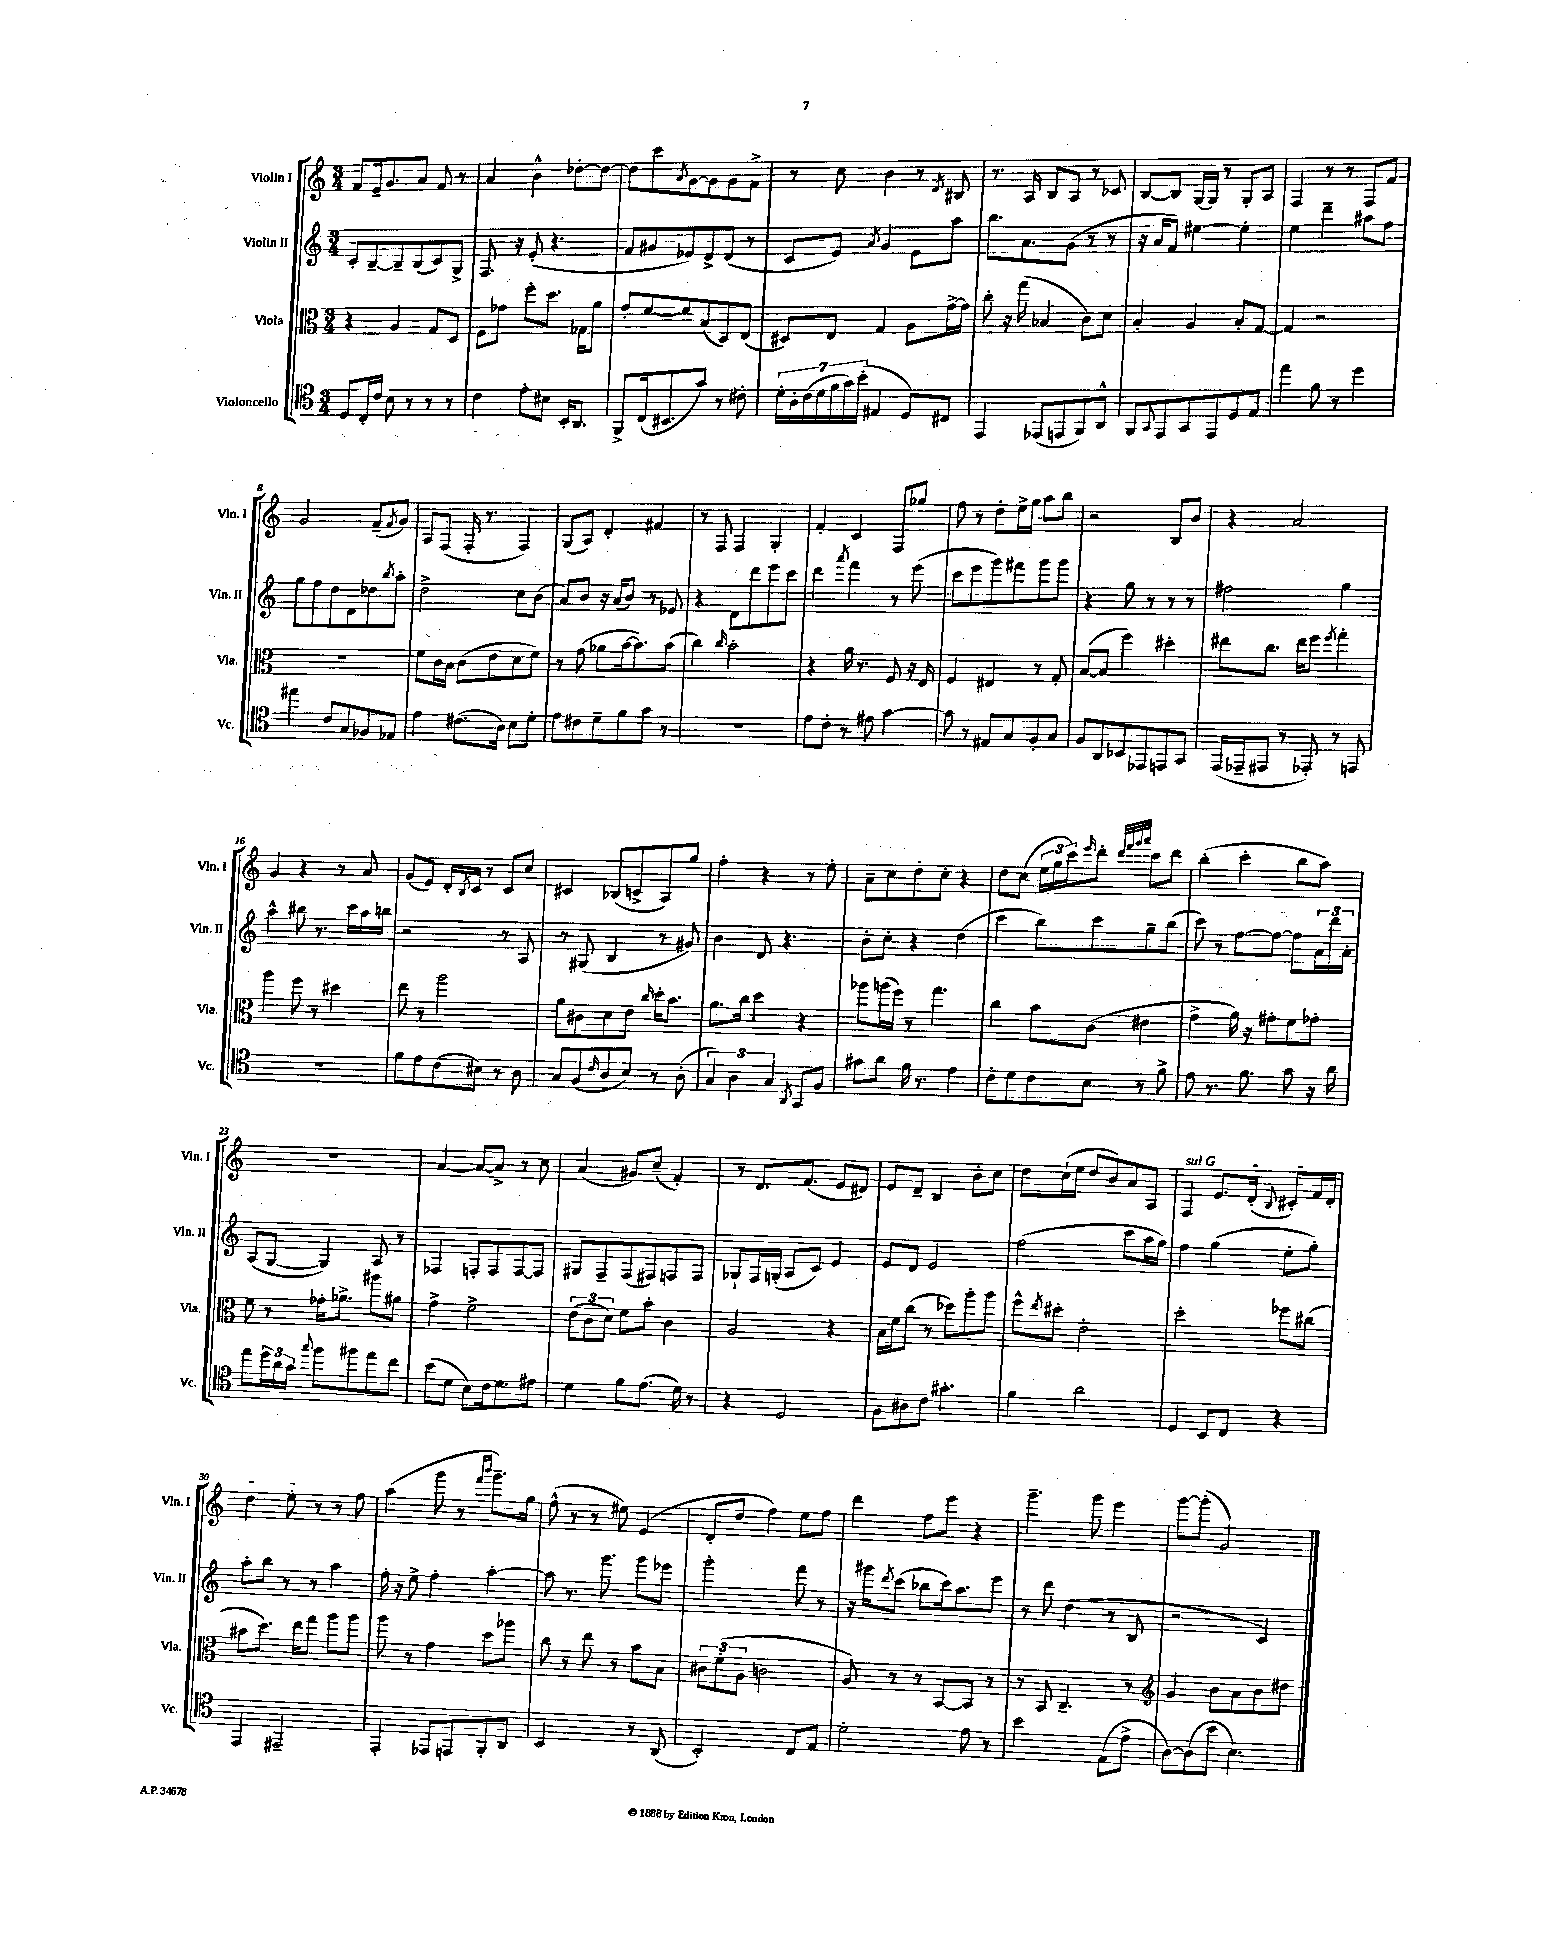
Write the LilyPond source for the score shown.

<<
\new StaffGroup <<
\new Staff = "s0" \with { instrumentName = "Violin I" shortInstrumentName = "Vln. I" } {
    \clef treble \key c \major \numericTimeSignature \time 3/4
    f'8 e'16-- g'8. a'8 f'8 r8 |
    a'4 b'4-^ des''8~-. des''8~ |
    des''8 c'''8 \acciaccatura { a'8 } g'8~ g'8 g'8 f'8-> |
    r8 c''8 b'4 r8 \acciaccatura { d'8 } bis8 |
    r8. a16 b8 a8 r8 ces'8 |
    b8~ b8 g16~ g16 r8 g8-. a8 |
    f4 r8 r8 f8 f'8 |
    g'2 f'8--( \acciaccatura { f'8 } g'8) |
    a8 f8( f16-. r8. f4) |
    g8( a8) d'4-. fis'4 |
    r8 f8 f4 g4-. |
    f'4-. c'4 f8 ges''8 |
    f''8 r8 d''8-. e''16-> g''16 a''8 b''8 |
    r2 b8 b'8 |
    r4 a'2 |
    g'4 r4 r8 a'8 |
    g'8( e'8) d'16-. \acciaccatura { b8 } c'16 r8 c'8 c''8 |
    cis'4 bes8( c'8-> a8) g''8 |
    f''4-. r4 r8 e''8-. |
    a'8-- c''8 d''8-. c''8-. r4 |
    d''8 c''8( \tuplet 3/2 { e''16 g''16 c'''16) } \grace { e'''16 } d'''8-. \grace { d'''32 f'''32 g'''32 a'''32 } c'''8 d'''8 |
    b''4-.( c'''4-. b''8 a''8) |
    R2. |
    a'4~ a'8~ a'8-> r8 c''8 |
    a'4( gis'8) c''8--( f'4-.) |
    r8 d'8. f'8.( e'8 dis'8) |
    e'8 d'8-- b4 b'8-. c''8 |
    d''8 c''16-!( e''16 d''8 b'8) a'8 a8 |
    \once \override TextSpanner.bound-details.left.text = \markup { \italic "sul G" } f4\startTextSpan e'8. d'16-.( \appoggiatura { b8 } cis'8-.) f'16 d'16-. |
    d''4 e''8-.\stopTextSpan r8 r8 f''8 |
    a''4( g'''8 r8 \grace { f'''16 b'''16 } g'''8.--) g''16 |
    f''8-^( r8 r8 eis''8) e'4( |
    d'8-. d''8 f''4) e''8 f''8 |
    d'''4 f''8 e'''8 r4 |
    g'''4.-- g'''8 e'''4 |
    g'''8~ g'''8-.( g'2) \bar "|." |
}
\new Staff = "s1" \with { instrumentName = "Violin II" shortInstrumentName = "Vln. II" } {
    \clef treble \key c \major \numericTimeSignature \time 3/4
    c'8-. b8~-- b8-- b8( c'8) g8-> |
    f8. r16 e'8-.( r4. |
    f'8 gis'8 ees'8) d'8-> d'8( r8 |
    c'8 e'8) \acciaccatura { a'8 } g'4 e'8 a''8 |
    b''8. a'8. g'8( r8 r8 |
    r16 a'16 f'8) eis''4~ eis''4-. |
    e''4 d'''4-- ais''8 f''8 |
    g''8 f''8 d''8 d'8 des''8 \acciaccatura { b''8 } a''8-. |
    d''2-> c''8 b'8( |
    a'8) b'8 r16 a'16( b'8) r8 ees'8 |
    r4 d'8 d'''8 e'''8 c'''8 |
    d'''4 \acciaccatura { a'''8 } f'''4 r8 e'''8( |
    c'''8 e'''8 g'''8) fis'''8 g'''8 g'''8 |
    r4 g''8 r8 r8 r8 |
    fis''2 g''4 |
    a''4-^ bis''8 r8. c'''16 a''16 b''16 |
    r2 r8 a8 |
    r8 gis8( b4 r8 gis'8) |
    b'4 d'8 r4. |
    b'8-. c''8-. r4 d''4( |
    c'''4 b''8) c'''8 g''8-- b''8( |
    c'''8) r8 f''8~ f''8~ f''8 \tuplet 3/2 { a'16 d'''16 a'16-. } |
    a8( g8~ g4) a8 r8 |
    fes4 f8-. f8 f8~ f8 |
    gis8 f8-- f8( fis8) f8 f8 |
    ges8-! f16 g16-.( a8 c'8) e'4 |
    e'8 d'8 e'2 |
    f''2( c'''8 a''16 g''16) |
    f''4 g''4( e''8-. g''8-.) |
    a''8-. b''8 r8 r8 a''4 |
    f''16-. r16 e''8-> f''4-. a''4~-. |
    a''8 r8. g'''8. g'''8 ees'''8 |
    g'''2-. f'''8 r8 |
    r16 gis'''16 \acciaccatura { d'''8 } c'''8( bes''8 c'''16) a''8. e'''8 |
    r8 d'''8 d''4( r8 b8 |
    r2 c'4) \bar "|." |
}
\new Staff = "s2" \with { instrumentName = "Viola" shortInstrumentName = "Vla." } {
    \clef alto \key c \major \numericTimeSignature \time 3/4
    r4 a4 g8 d8 |
    f8 ges'8 f''8-. d''8. ges16 a'8 |
    g'8-. f'8~ f'8 b8( d8) e8( |
    dis8) e8 g4 a8 g'16~-> g'16 |
    c''8-. r16 g''16( bes4 c'8) d'8 |
    b4-. a4 b8-. g8~ |
    g4 r2 |
    R2. |
    f'8 c'16 b16 c'8( e'8 d'8 f'8) |
    r8 g'8( aes'8 b'16~ b'8.) b'8( |
    c''4) \grace { c''16 } b'2-. |
    r4 a'16 r8. f8 r16 e16 |
    f4 eis4 r8 g8-. |
    b8~( b8 f''4) dis''4-. |
    eis''8 c''8. eis''16 f''8 \acciaccatura { f''8 } g''4-. |
    a''4 f''8 r8 dis''4 |
    e''8 r8 a''2 |
    a'8 cis'8 d'8 e'8 \grace { c''16 } d''16-. b'8. |
    a'8. c''16 d''4 r4 |
    aes''8 a''16( f''16) r8 g''4. |
    c''4 b'8 c'8( eis'4 |
    g'4-> a'16) r16 gis'8-. f'8 ges'8-. |
    f'8 r8 ges'16-. aes'8.-> ais''8 ais'8 |
    g'4-> f'2-> |
    \tuplet 3/2 { e'8( c'8 d'8) } f'8 b'8-. c'4 |
    a2 r4 |
    b16 f'16 c''8( r8 des''8) a''8-. a''8 |
    f''8-^ \acciaccatura { e''8 } dis''8-. e'2-. |
    d''2-. fes''8 cis''8( |
    bis'8 d''8.) e''16 g''8 a''8 a''8 |
    a''8 r8 g'4 d''8 aes''8 |
    c''8 r8 e''8 r8 b'8 b8 |
    \tuplet 3/2 { cis'8 f'8-.( a8 } c'2 |
    a8) r8 r8 b,8~ b,8 r8 |
    r8 b,8 c4.-- r8 |
    \clef treble g'4 b'8 a'8 b'8 dis''8 \bar "|." |
}
\new Staff = "s3" \with { instrumentName = "Violoncello" shortInstrumentName = "Vc." } {
    \clef tenor \key c \major \numericTimeSignature \time 3/4
    d8 c16-. c'16 b8 r8 r8 r8 |
    c'4 e'8-. bis8 b,16-. a,8. |
    f,8-> c16( bis,8. g'8) r8 cis'8-. |
    \tuplet 7/4 { d'16-. a16-. c'16( d'16 f'16 g'16) b'16-.( } eis4 d8) cis8 |
    e,4 ees,8( e,8 f,8) a,8-^ |
    f,8 \appoggiatura { g,8 } e,8 g,8 e,8 d8 e8 |
    e''4 f'8 r8 d''4 |
    eis''4 c'8 g8 fes8 ees8 |
    e'4 cis'8.( a16) b8 d'8-. |
    e'8 cis'8 d'8-- f'8 g'8 r8 |
    R2. |
    e'8 c'8-. r8 eis'8 g'4~ |
    g'8 r8 eis8 g8 f8-. g8 |
    f8 a,8 bes,8 ees,8 e,8 g,8 |
    e,16( ees,16-- eis,8 r8 ees,8-.) r8 e,8 |
    R2. |
    f'8 e'8 c'8( bis8) r8 a8 |
    g8 f8( \grace { c'16 } a8 b8) r8 a8-.( |
    \tuplet 3/2 { g4) a4 g4 } \acciaccatura { a,8 } g,8 f8 |
    gis'8 a'8 f'16 r8. e'4 |
    c'8-. d'8 c'8 b8 r8 f'8-> |
    e'8 r8. f'8. g'8 r16 a'16 |
    e''8 \tuplet 3/2 { d''16 a'16 g'16 } \appoggiatura { g''8 } f''8 fis''8 e''8 c''8 |
    b'8( d'8 b8) c'16 d'8. eis'8 |
    d'4 f'8 e'8.( d'16) r8 |
    r4 d2 |
    f8 ais8 c'8 gis'4.-. |
    f'4 a'2 |
    d4 b,8 c8 r4 |
    e,4 eis,2-- |
    e,4-. ees,8 e,8 f,8-. a,8 |
    b,2 r8 a,8( |
    b,2-.) c8 e8 |
    d'2-. e'8 r8 |
    b'2 e8( e'8-> |
    a8~) a8( b'8 b4.) \bar "|." |
}
>>
>>
